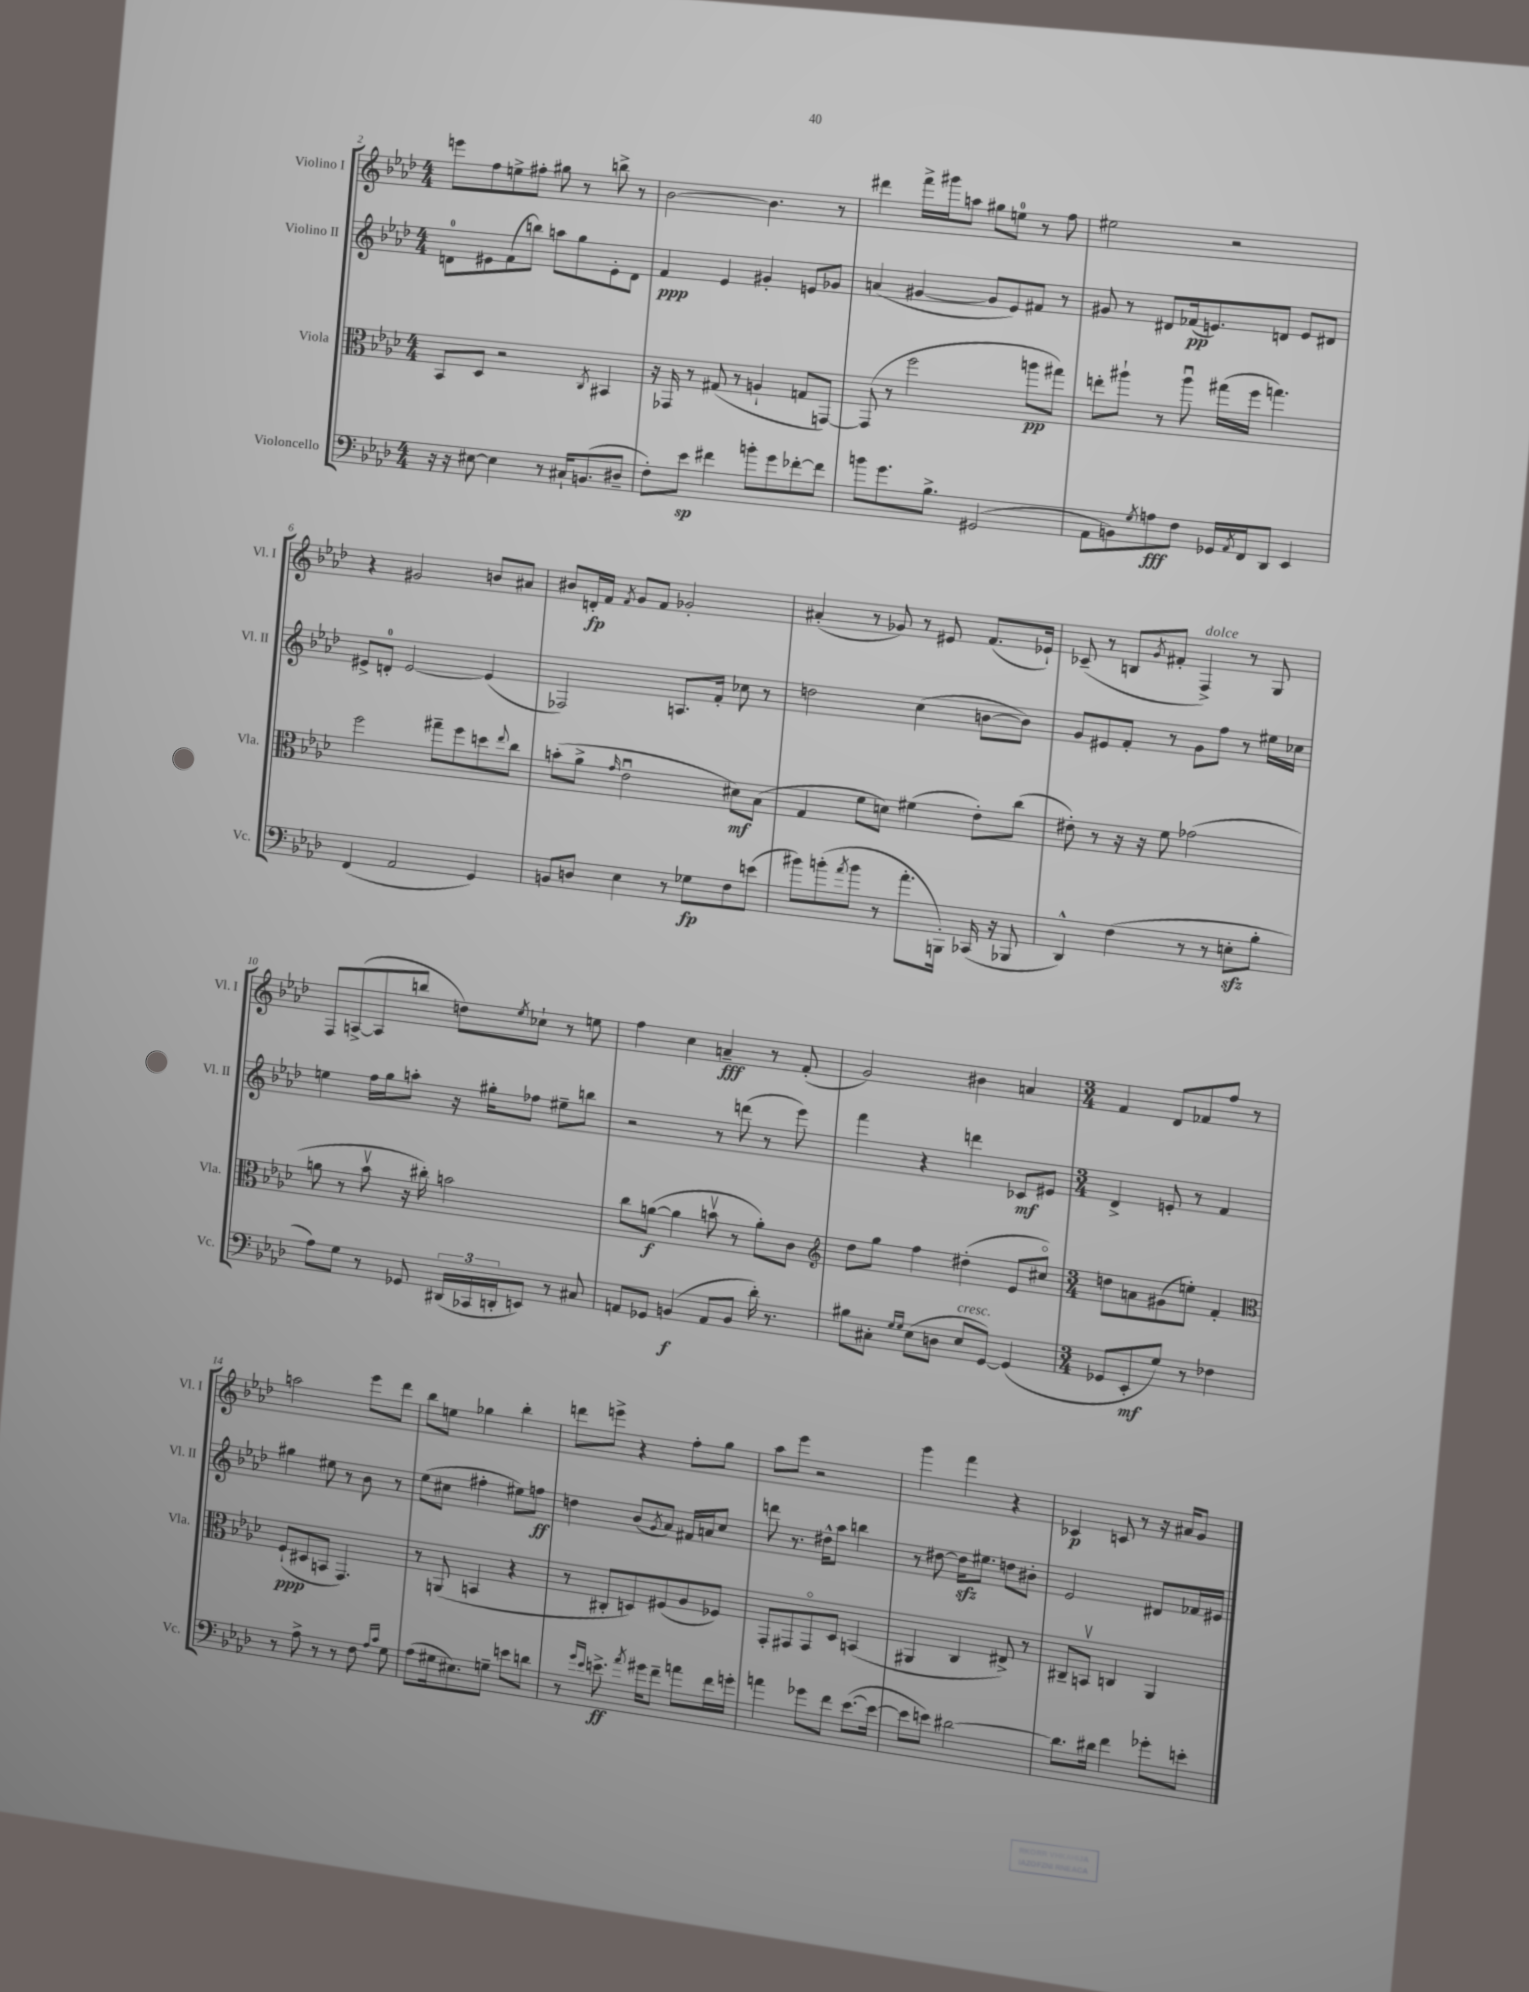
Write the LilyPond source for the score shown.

<<
\new StaffGroup <<
\new Staff = "s0" \with { instrumentName = "Violino I" shortInstrumentName = "Vl. I" } {
    \clef treble \key aes \major \numericTimeSignature \time 4/4
    e'''8 f''8 e''8-> fis''8-. gis''8 r8 b''8-> r8 |
    bes'2~ bes'4. r8 |
    dis'''4 f'''16-> gis'''16 a''8 gis''8 e''8-0 r8 f''8 |
    eis''2 r2 |
    r4 gis'2 b'8 ais'8 |
    bis'8 d'16-.\fp f'16 \acciaccatura { f'8 } g'8 f'8 ges'2-. |
    ais'4-.( r8 ges'8) r8 eis'8 f'8.( ees'16-!) |
    ces'8--( r8 b8 \acciaccatura { g'8 } fis'8-. f4->^\markup { \italic "dolce" }) r8 g8 |
    f8 a8~->( a8 b''8 d''8) \acciaccatura { ees''8 } ces''8-! r8 e''8 |
    f''4 c''4 a'4--\fff r8 f'8-.( |
    g'2) bis'4 a'4 |
    \numericTimeSignature \time 3/4 f'4 des'8 fes'8 f''8 r8 |
    a''2 ees'''8 des'''8 |
    bes''8 e''8 ges''4 bes''4-. |
    d'''8 e'''8-> r4 f''8-. g''8 |
    aes''8 ees'''8 r2 |
    g'''4 f'''4 r4 |
    ces'4\p c'8 r8 r16 ais'16 g'8 \bar "|." |
}
\new Staff = "s1" \with { instrumentName = "Violino II" shortInstrumentName = "Vl. II" } {
    \clef treble \key aes \major \numericTimeSignature \time 4/4
    d'8-0 eis'8 f'8( b''8) a''8 g''8 eis'8-. d'8 |
    f'4\ppp ees'4 gis'4-. e'8 ges'8 |
    a'4( gis'4~ gis'8 ees'8) fis'8 r8 |
    gis'8 r8 dis'8 fes'16\pp( e'8.) d'8 e'8 dis'8 |
    eis'8-> d'8-0-. eis'2~ eis'4( |
    fes2) a8. f'16-. ces''8 r8 |
    d''2 c''4( b'8~ b'8) |
    g'8 eis'8 f'8-. r8 g'8 f''8 r8 eis''16 ces''16 |
    e''4 f''16 g''16 a''8-. r16 gis''16-. fes''8 eis''8-- b''8 |
    r2 r8 d'''8( r8 ees'''8) |
    f'''4 r4 d'''4 ces'8\mf eis'8 |
    \numericTimeSignature \time 3/4 des'4-> e'8-. r8 f'4 |
    gis''4 eis''8 r8 bes'8 r8 |
    ees''8( cis''8 fis''4-. eis''8) f''8\ff |
    d''4 bes'8( \acciaccatura { g'8 } aes'8) fis'16 a'16 c''8 |
    d'''8 r8. dis''16-^ aes''8 b''4 |
    r8 dis''8~ dis''16\sfz eis''8. d''8 bis'8-. |
    ees'2 dis'8 fes'16 eis'16 \bar "|." |
}
\new Staff = "s2" \with { instrumentName = "Viola" shortInstrumentName = "Vla." } {
    \clef alto \key aes \major \numericTimeSignature \time 4/4
    bes,8 des8 r2 \acciaccatura { c8 } bis,4 |
    r16 ges,16 r8 gis8( r8 a4-! g8 g,8~) |
    g,8( r8 f''2 a''8\pp gis''8) |
    e''8-. ais''8-! r8 ais''8\downbow gis''16( f''16 g''4.) |
    f''2 gis''8-- f''8 d''8 \appoggiatura { ees''8 } c''8 |
    b'8-.( aes'8-> \grace { g'16 } ees'2\downbow dis'8\mf) bes8( |
    g4 f'8 d'8) fis'4( ees'8-.) c''8( |
    eis'8-.) r8 r16 r16 f'8 ges'2( |
    a'8 r8 bes'8\upbow r16 cis''16-.) b'2 |
    c''8 a'8~\f( a'4 b'8\upbow r8 a'8-.) c'8 |
    \clef treble des''8 g''8 f''4 dis''4-.( ees'8 cis''8\flageolet) |
    \numericTimeSignature \time 3/4 d''8 a'8 gis'8( e''8-.) f'4-. |
    \clef alto f8-!\ppp( dis8 b,8 g,4.) |
    r8 a,8( b,4 r4 |
    r8 cis8-. d8) fis8( aes8 fes8) |
    g,8-. gis,8 gis,8\flageolet des8 b,4( |
    ais,4 c4 eis8->) r8 |
    cis8-- b,8\upbow c4 aes,4 \bar "|." |
}
\new Staff = "s3" \with { instrumentName = "Violoncello" shortInstrumentName = "Vc." } {
    \clef bass \key aes \major \numericTimeSignature \time 4/4
    r16 r16 eis8~ eis4 r8 cis16-! b,8.( dis8-- |
    f8-.) ees'8\sp fis'4 b'8-. g'8 fes'8~-. fes'8 |
    b'8 g'8. bes8.-> gis,2( |
    aes,8 b,8) \acciaccatura { g8 } a8\fff f8 ges,16 \acciaccatura { aes,8 } f,16 des,8 ees,4 |
    f,4( aes,2 g,4) |
    b,8 d8 ees4 r8 ges8\fp f8 e'8( |
    bis'8) b'8-.( \acciaccatura { aes'8 } b'8 r8 aes'8.-. b,,16-.) ces,16( r16 bes,,8 |
    des,4-^) f4( r8 r8 e8-.\sfz bes8-. |
    aes8) g8 r8 ges,8 \tuplet 3/2 { dis,16( ces,16 d,16-. } e,8) r8 cis8 |
    a,8 ges,8 b,4\f( a,8 b,8 des'16-.) r8. |
    bis8 cis8-. \grace { g16 g16 } ees8( d8 ees8^\markup { \italic "cresc." } g,8~) g,4( |
    \numericTimeSignature \time 3/4 ges,8 ees,8-.\mf g8) r8 fes4 |
    r8 aes8-> r8 r8 f8 \grace { aes16 c'16 } g8 |
    aes8( gis16 eis8.) g8-- e'8 d'8 |
    r8 \grace { g'16 ees'16 } e'8.->\ff \acciaccatura { aes'8 } gis'16 f'8-- a'8 f'16 g'16-. |
    a'4 ges'8 f'8 ees'8.~( ees'16~ |
    ees'8 e'8) dis'2~ |
    dis'8. dis'16 f'4 ges'8-. e'8-. \bar "|." |
}
>>
>>
\layout { \context { \Score currentBarNumber = #2 } }
